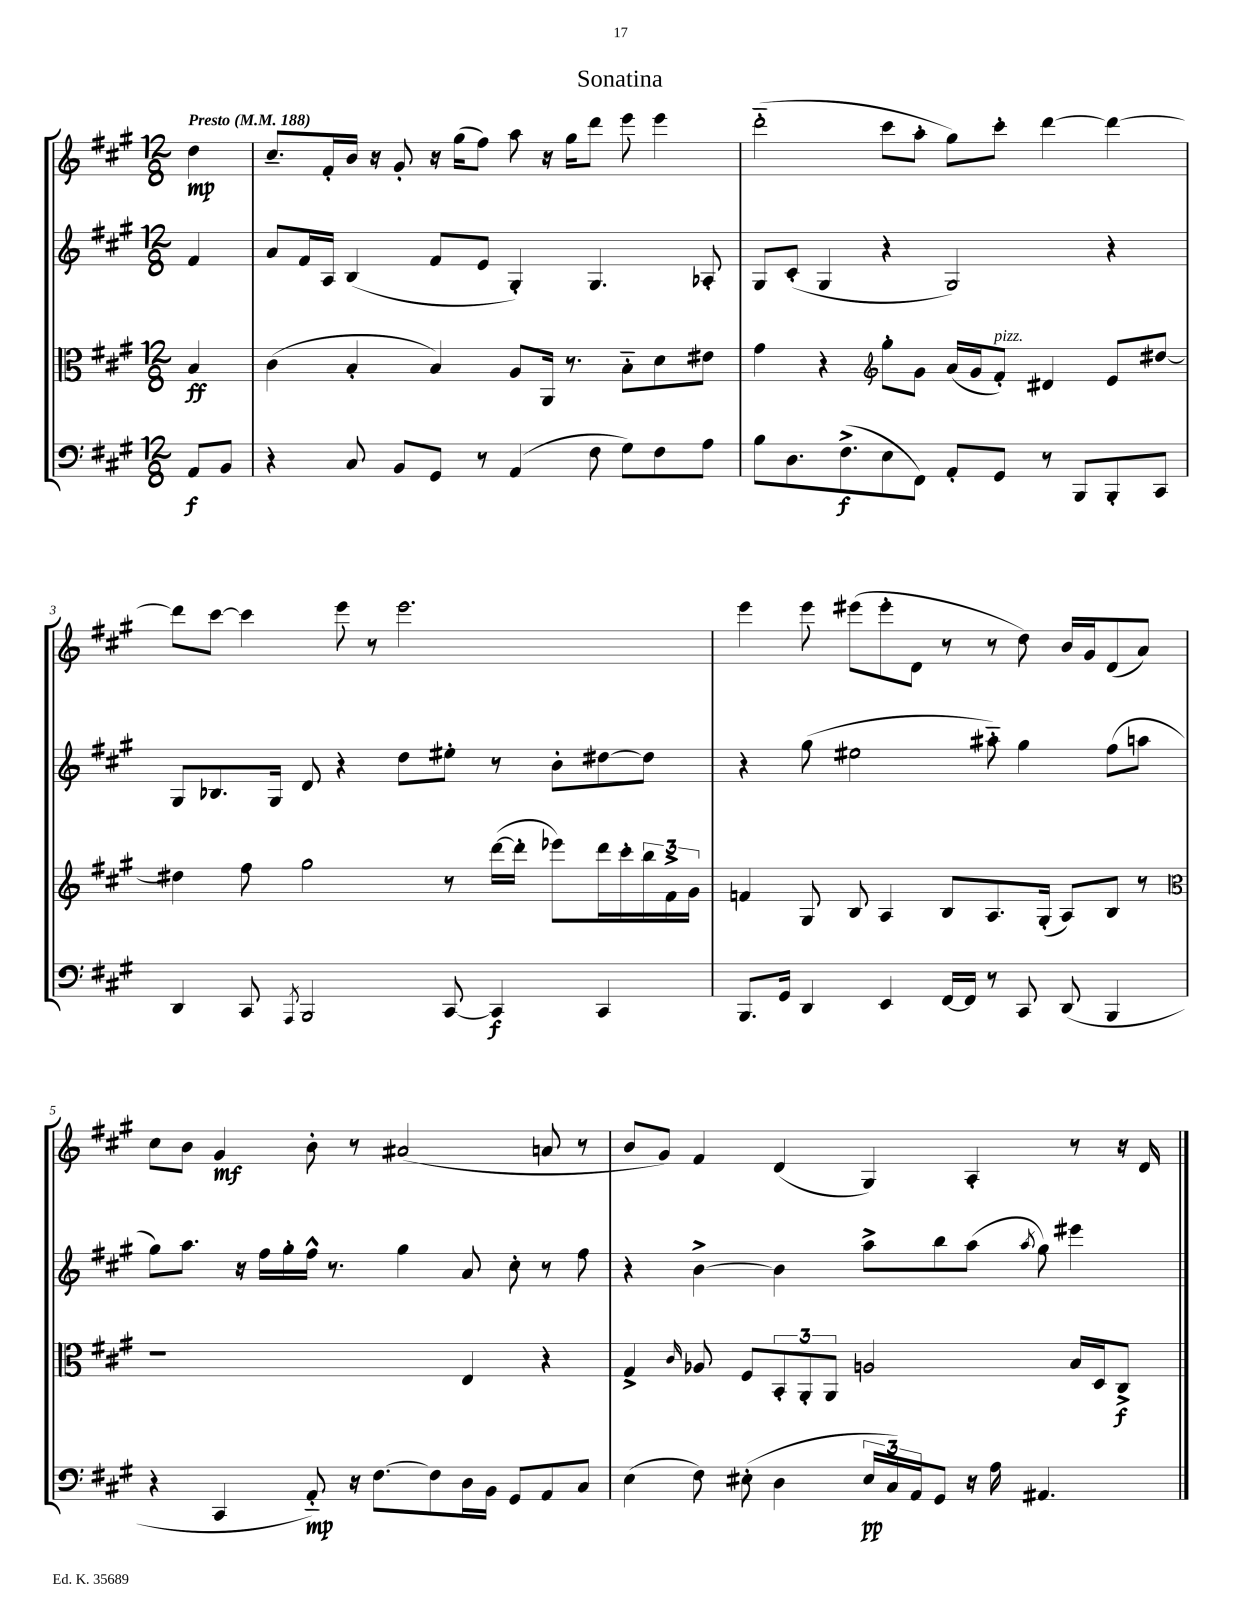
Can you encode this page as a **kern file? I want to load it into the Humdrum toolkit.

**kern	**kern	**kern	**kern
*staff4	*staff3	*staff2	*staff1
*clefF4	*clefC3	*clefG2	*clefG2
*k[f#c#g#]	*k[f#c#g#]	*k[f#c#g#]	*k[f#c#g#]
*M12/8	*M12/8	*M12/8	*M12/8
*MM188	*MM188	*MM188	*MM188
8AA	4B	4f#	4dd
8BB	.	.	.
=	=	=	=
4r	(4c#	8a	8.cc#~
.	.	16f#	.
.	.	16A	16f#'
8C#	4B'	(4B	16b
.	.	.	16r
8BB	.	.	8g#'
8GG#	4B)	8f#	16r
.	.	.	(16gg#
8r	.	8e	8ff#)
(4AA	8A	4G#')	8aa
.	16AA	.	16r
.	8.r	.	16gg#
8F#	.	4.G#	8ddd
8G#)	8B'~	.	8eee
8F#	8d	.	4eee
8A	8e#	8A-'	.
=	=	=	=
8B	4g#	8G#	(2ddd'~
8.D	.	(8c#'	.
.	4r	4G#	.
(8.F#^	.	.	.
*	*clefG2	*	*
8E	8gg#'	4r	8ccc#
8FF#)	8g#	.	8aa'
8AA'	(16a	2G#)	8gg#)
.	16g#	.	.
8GG#	8f#')	.	8ccc#'
8r	4d#	.	[4ddd
8BBB	.	.	.
8BBB'	8e	4r	4ddd_
8CC#	[8dd#	.	.
=	=	=	=
4DD	4dd#]	8G#	8ddd]
.	.	8.B-	[8ccc#
8CC#	8ff#	.	4ccc#]
.	.	16G#	.
8qAAA	.	.	.
2BBB	2gg#	8d	.
.	.	4r	8eee
.	.	.	8r
.	.	8dd	2.eee
[8CC#	8r	8ee#'	.
4CC#]	([16ddd	8r	.
.	16ddd']	.	.
.	8eee-)	8b'	.
4CC#	16ddd	[8dd#	.
.	16ccc#'	.	.
.	24bb	8dd#]	.
.	24f#^	.	.
.	24g#	.	.
=	=	=	=
8.BBB	4f	4r	4eee
16GG#	.	.	.
4DD	8G#	(8gg#	8eee
.	8B	2ee#	(8eee#
4EE	4A	.	8eee#'
.	.	.	8d
[16FF#	8B	.	8r
16FF#]	.	.	.
8r	8.A	8aa#'~)	8r
8CC#	.	4gg#	8dd)
.	(16G#'	.	.
(8DD	8A)	.	16b
.	.	.	16g#
4BBB	8B	(8ff#	(8d
.	8r	8aa	8a)
=	=	=	=
*	*clefC3	*	*
4r	1r	8gg#)	8cc#
.	.	8.aa	8b
4CC#	.	.	4g#
.	.	16r	.
.	.	16ff#	.
.	.	16gg#'	.
8AA'~)	.	16ff#^^	8b'
.	.	8.r	.
16r	.	.	8r
[8.F#	.	.	.
.	.	4gg#	(2a#
8F#]	.	.	.
16D	4E	8a	.
16BB	.	.	.
8GG#	.	8cc#'	.
8AA	4r	8r	8a
8C#	.	8ff#	8r
=	=	=	=
(4E	4G#^	4r	8b
.	.	.	8g#)
.	16qqc#	.	.
8F#)	8A-	[4b^	4f#
(8E#'	8F#	.	.
4D	12BB'	4b]	(4d
.	12AA'	.	.
.	12AA	.	.
24E#	2A	8aa^	4G#)
24C#)	.	.	.
24AA	.	.	.
8GG#	.	8bb	.
16r	.	(8aa	4A'
16A	.	.	.
.	.	8qaa	.
4.AA#	.	8gg#)	.
.	16B	4eee#	8r
.	16D	.	.
.	8C#^	.	16r
.	.	.	16d
==	==	==	==
*-	*-	*-	*-
